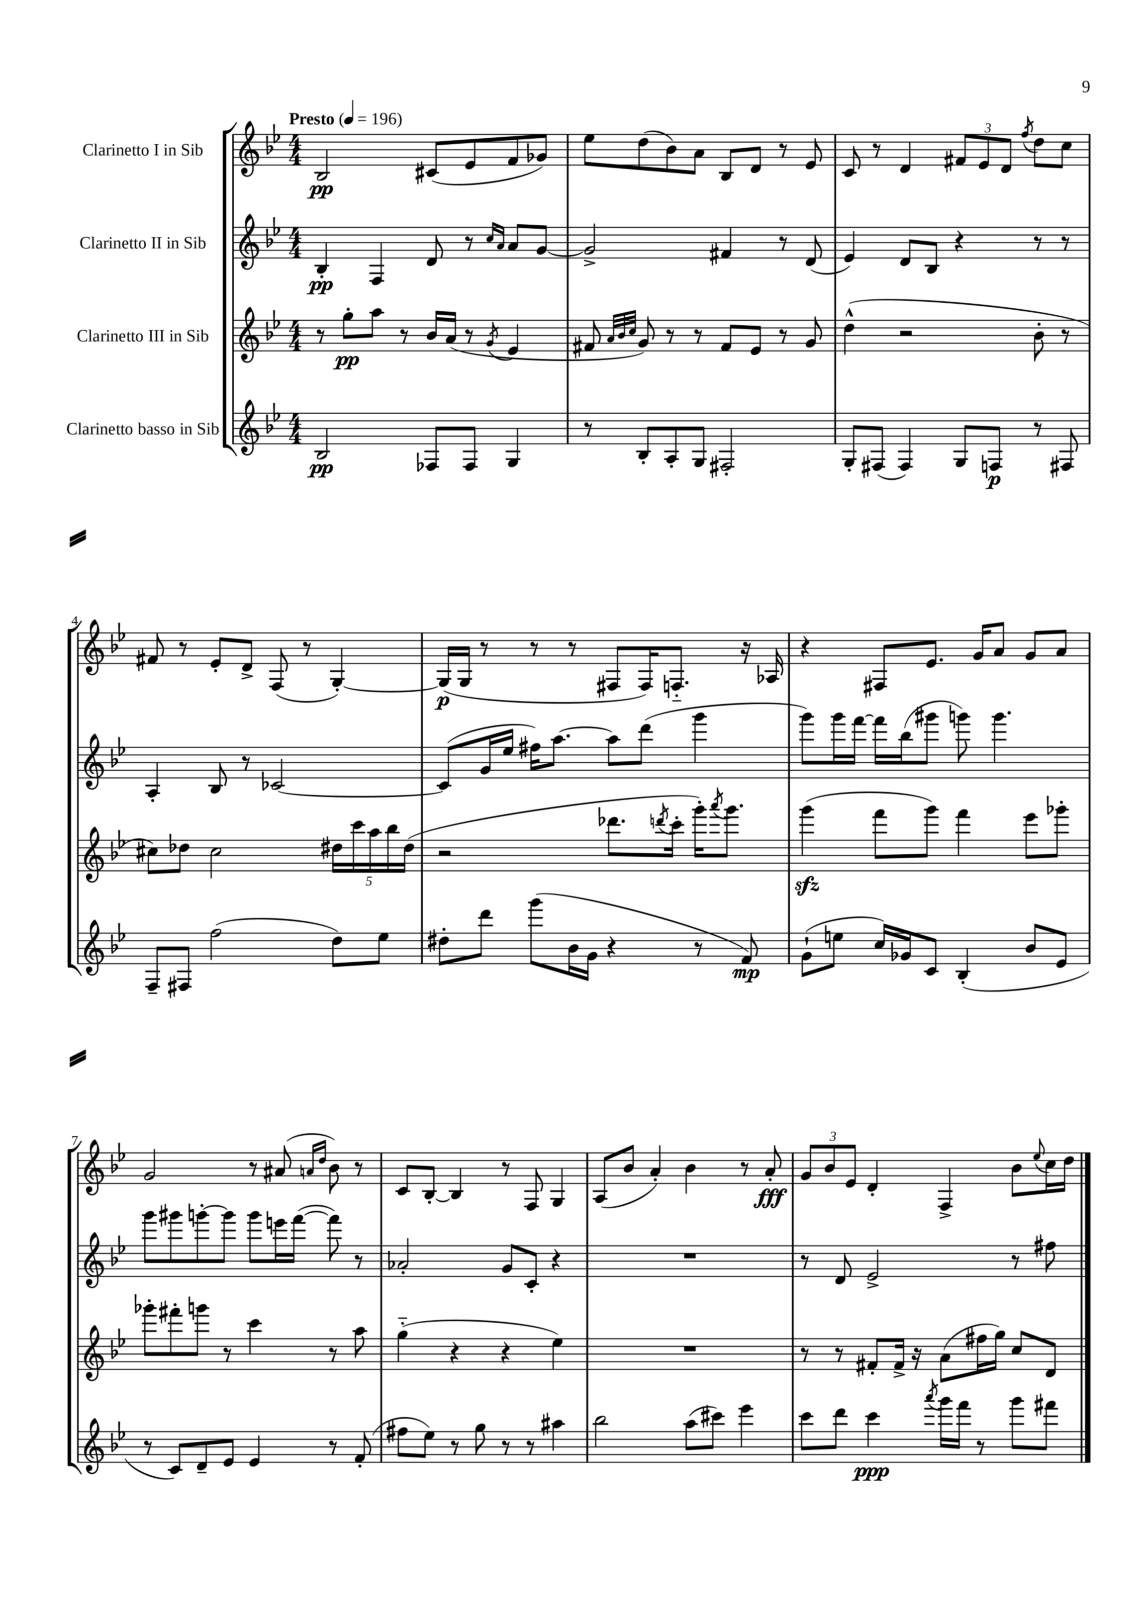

**kern	**kern	**kern	**kern
*staff4	*staff3	*staff2	*staff1
*clefG2	*clefG2	*clefG2	*clefG2
*k[b-e-]	*k[b-e-]	*k[b-e-]	*k[b-e-]
*M4/4	*M4/4	*M4/4	*M4/4
*MM196	*MM196	*MM196	*MM196
2B-	8r	4B-'	2B-
.	8gg'	.	.
.	8aa	4F	.
.	8r	.	.
8F-	16b-	8d	(8c#
.	(16a	.	.
8F-	8r	8r	8e-
.	.	16qqcc	.
.	8qg	16qqa	.
4G	4e-	8a	8f
.	.	[8g	8g-)
=	=	=	=
8r	8f#	2g^]	8ee-
.	32qqa	.	.
.	32qqb-	.	.
.	32qqcc	.	.
8B-'	8g)	.	(8dd
8A'	8r	.	8b-)
8G	8r	.	8a
2F#'	8f#	4f#	8B-
.	8e-	.	8d
.	8r	8r	8r
.	8g	(8d	8e-
=	=	=	=
8G'	(4dd^^	4e-)	8c
(8F#	.	.	8r
4F#)	2r	8d	4d
.	.	8B-	.
8G	.	4r	12f#
.	.	.	12e-
8F	.	.	.
.	.	.	12d
.	.	.	8qff
8r	8b-'	8r	8dd
8F#	8r	8r	8cc
=	=	=	=
8F~	8cc#)	4A'	8f#
8F#	8dd-	.	8r
(2ff	2cc#	8B-	8e-'
.	.	8r	8d^
.	.	[2c-	(8F
.	.	.	8r
8dd)	20dd#	.	[4G')
.	20ccc	.	.
.	20aa	.	.
8ee-	.	.	.
.	20bb-	.	.
.	(20dd#	.	.
=	=	=	=
8dd#'	2r	(8c-]	(16G]
.	.	.	16G
8ddd	.	16g	8r
.	.	16ee-	.
(8ggg	.	16ff#)	8r
.	.	[8.aa	.
16b-	.	.	8r
16g	.	.	.
4r	8.ddd-	8aa]	8F#
.	.	(8ddd	16F#)
.	8qddd	.	.
.	16ccc'	.	8.F'~
8r	16ggg')	4ggg	.
.	8qaaa	.	.
.	8.ggg	.	.
8f)	.	.	16r
.	.	.	16A-
=	=	=	=
(8g`	(4ggg	8ggg)	4r
8ee	.	16ggg	.
.	.	[16fff	.
16cc)	8fff	16fff]	8F#
16g-	.	(16bb-	.
8c	8ggg)	8ggg#	8.e-
(4B-'	4fff	8ggg)	.
.	.	.	16g
.	.	4.ggg	8a
8b-	8eee-	.	8g
8e-	8ggg-'	.	8a
=	=	=	=
8r	8ggg-'	8ggg	2g
8c)	8fff#'	8ggg#	.
8d~	8ggg	[8ggg'	.
8e-	8r	8ggg]	.
4e-	4ccc	8ggg	8r
.	.	16eee	(8a#
.	.	([16fff	.
.	.	.	16qqa
.	.	.	16qqdd
8r	8r	8fff])	8b-)
(8f'	8aa	8r	8r
=	=	=	=
8ff#	(4gg'~	2a-'	8c
8ee-)	.	.	[8B-'
8r	4r	.	4B-]
8gg	.	.	.
8r	4r	8g	8r
8r	.	8c'	8F
4aa#	4ee-)	4r	4G
=	=	=	=
2bb-	1r	1r	(8A
.	.	.	8b-
.	.	.	4a')
(8aa	.	.	4b-
8ccc#)	.	.	.
4eee-	.	.	8r
.	.	.	8a'
=	=	=	=
8ccc	8r	8r	12g
.	.	.	12b-
8ddd	8r	8d	.
.	.	.	12e-
4ccc	8f#'	2e-^	4d'
.	16f#^	.	.
.	16r	.	.
8qaaa	.	.	.
16ggg	(8a	.	4F^
16fff	.	.	.
8r	16ff#	.	.
.	16gg)	.	.
8ggg	8cc	8r	8b-
.	.	.	8qqee-
8fff#	8d	8ff#	16cc
.	.	.	16dd
==	==	==	==
*-	*-	*-	*-
